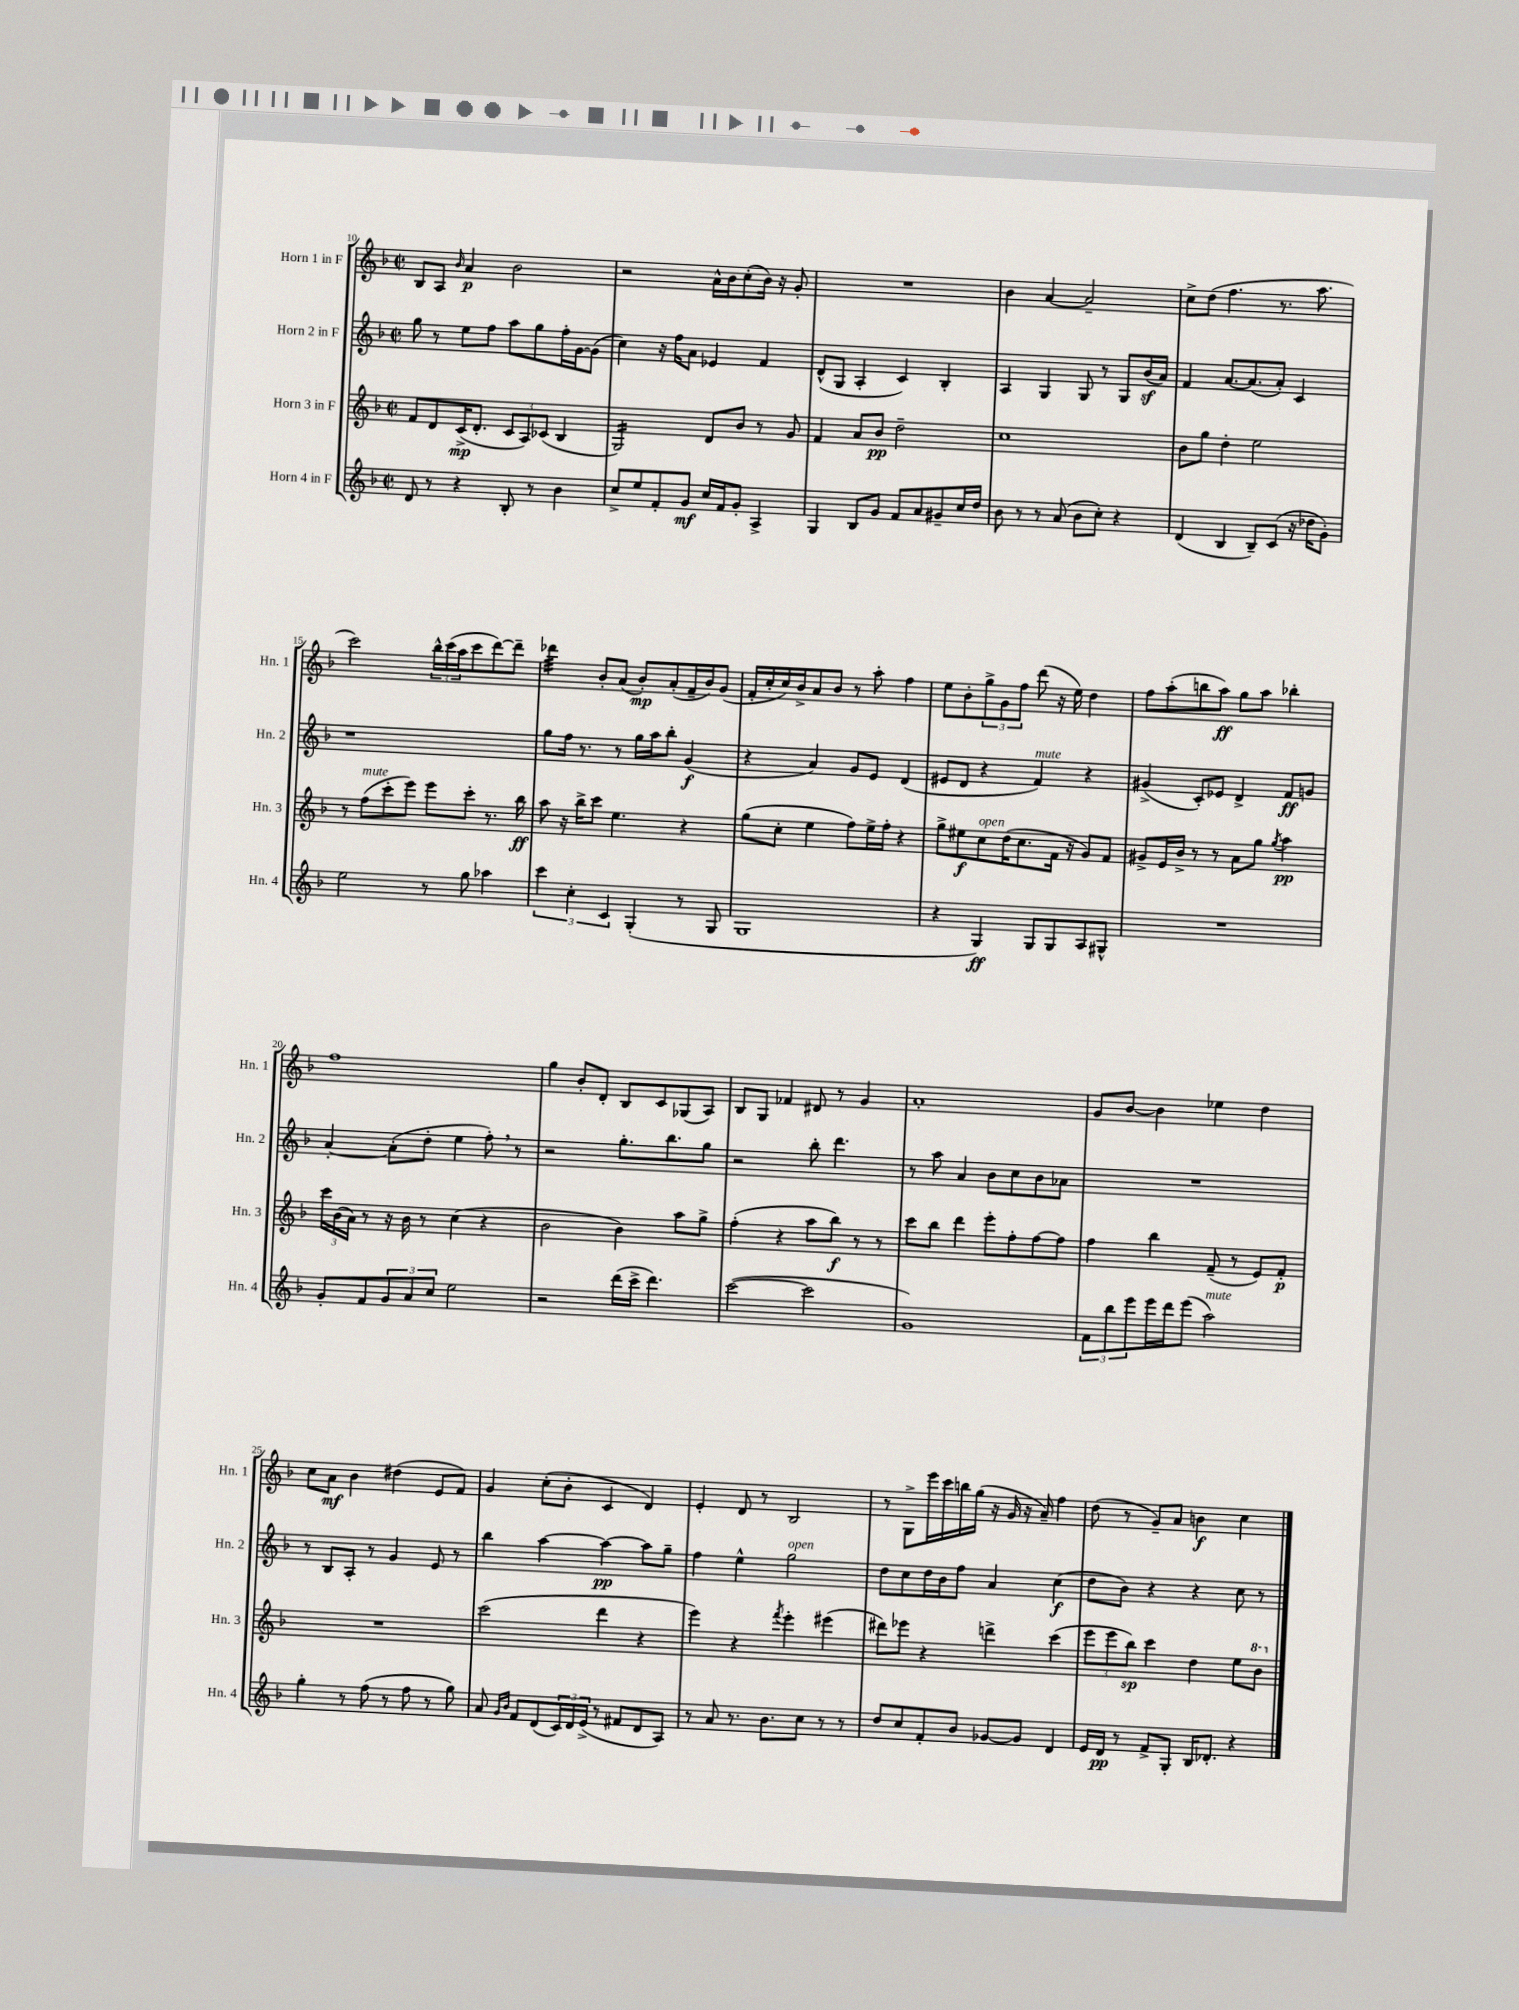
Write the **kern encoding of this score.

**kern	**kern	**kern	**kern
*staff4	*staff3	*staff2	*staff1
*clefG2	*clefG2	*clefG2	*clefG2
*k[b-]	*k[b-]	*k[b-]	*k[b-]
*M2/2	*M2/2	*M2/2	*M2/2
*met(c|)	*met(c|)	*met(c|)	*met(c|)
8d	8f	8gg	8B-
8r	8d	8r	8A
.	.	.	16qqb-
4r	(16c^	8ee	4a
.	8.d'	.	.
.	.	8ff	.
8B-'	12c	8aa	2b-
.	12A)	.	.
8r	.	8gg	.
.	(12c-	.	.
4b-	4B-	16ff'	.
.	.	[16g	.
.	.	(8g]	.
=	=	=	=
8cc^	2G)	4cc)	2r
8ee	.	.	.
8f'	.	16r	.
.	.	16ff	.
8g	.	8a	.
16cc	8d	4e-	16a^^
16f	.	.	16b-
8g'	8b-	.	(8cc'
4A^	8r	4f	16b-)
.	.	.	16r
.	8g	.	8g'
=	=	=	=
4G	4f	(8d^^	1r
.	.	8G	.
8B-	8a	4A'	.
8g	8b-	.	.
8f	2dd~	4c)	.
8a	.	.	.
8g#~	.	4B-'	.
16cc	.	.	.
16dd	.	.	.
=	=	=	=
8b-	1cc	4A	4b-
8r	.	.	.
8r	.	4G	[4a
(8a	.	.	.
8b-	.	8G	2a~]
8cc')	.	8r	.
4r	.	8G	.
.	.	(16b-	.
.	.	16a)	.
=	=	=	=
(4d	8b-	4f	8cc^
.	8gg	.	(8dd
4B-	4dd'	[8.a	4.ff
.	.	(8.a]	.
8B-~)	2ee	.	.
(8c	.	8a')	8.r
16r	.	4c	.
16dd-	.	.	8.aa
8g')	.	.	.
=	=	=	=
2ee	8r	1r	2ccc)
.	(8ff	.	.
.	8ccc'	.	.
.	8eee)	.	.
8r	8eee	.	24bb-^^
.	.	.	(24ccc
.	.	.	24aa
8gg	8ccc'	.	8ccc
4aa-	8.r	.	[8ddd)
.	.	.	8ddd~]
.	16bb-	.	.
=	=	=	=
6ccc	8aa	8gg	4ddd-
.	16r	16ff	.
6cc'	.	.	.
.	16bb-^	8.r	.
.	8ccc	.	8b-'
6c	.	.	.
.	4.ee	8r	(8a
(4G'	.	16gg	8b-')
.	.	16aa	.
.	.	8bb-'	(8a'
8r	4r	(4g	16f~
.	.	.	16b-)
8G	.	.	(8g
=	=	=	=
1G	(8gg	4r	16f'
.	.	.	16cc'
.	8cc'	.	16cc)
.	.	.	16b-^
.	4ee	4a)	8a
.	.	.	8b-
.	8ff)	8g	8r
.	16ee^	8e	8aa'
.	16ff'	.	.
.	4r	(4d	4ff
=	=	=	=
4r	8gg^	8e#	8ee
.	8ee#	8d	8b-'
4G)	8cc	4r	12gg^
.	.	.	12g
.	(16dd	.	.
.	.	.	12ff
.	8.cc	.	.
8G	.	4f)	(8ddd
8G	16f	.	16r
.	16r	.	16ee)
8A	8g)	4r	4dd
8G#^^	8f	.	.
=	=	=	=
1r	8g#^	(4g#^	8ff
.	16e	.	(8aa'
.	16b-^	.	.
.	8r	8c')	8bb
.	8r	8e-	8aa)
.	8a	4d^	8gg
.	8gg	.	8aa
.	8qgg	.	.
.	4aa	8f	4bb-'
.	.	8g	.
=	=	=	=
8g'	24ccc	[4a'	1ff
.	(24b-	.	.
.	24a)	.	.
8f	8r	.	.
12g	16r	(8a']	.
.	16b-	.	.
12a	.	.	.
.	8r	8dd'	.
12cc	.	.	.
2ee	(4cc	4ee	.
.	4r	8ff')	.
.	.	8r	.
=	=	=	=
2r	2b-	2r	4gg
.	.	.	8b-'
.	.	.	8d'
(16ddd	4b-)	8.gg'	8B-
16ccc^	.	.	.
4.ddd)	.	.	8c
.	.	8.bb-	.
.	8aa	.	(8G-
.	8gg^	8gg	8A)
=	=	=	=
([2ccc	(4ff'	2r	8B-
.	.	.	8G
.	4r	.	4f-
2ccc]	8aa	8bb-'	8d#
.	8bb-)	4.ddd	8r
.	8r	.	4g
.	8r	.	.
=	=	=	=
1g)	8ccc	8r	1a'
.	8bb-	8aa	.
.	4ddd	4a	.
.	8eee'	8b-	.
.	8ff'	8cc	.
.	[8ff	8b-	.
.	8ff]	8a-	.
=	=	=	=
12f	4ff	1r	8g
12bb-	.	.	.
.	.	.	[8b-
12eee	.	.	.
16eee	4bb-	.	4b-]
16ddd	.	.	.
(8eee	.	.	.
2aa)	(8f~	.	4ee-
.	8r	.	.
.	8e)	.	4dd
.	8f'	.	.
=	=	=	=
4gg'	1r	8r	8cc
.	.	8B-	8a
8r	.	8A'	4b-
(8ff	.	8r	.
8r	.	4g	(4dd#
8ff	.	.	.
8r	.	8e	8e
8gg)	.	8r	8f)
=	=	=	=
8a	(2ccc	4bb-	4g
16qqg	.	.	.
16qqb-	.	.	.
8f	.	.	.
(8d	.	[4aa	(8cc'
24c)	.	.	8b-'
24d	.	.	.
(24e^	.	.	.
8r	4ddd	4aa_	4c
8f#	.	.	.
8d	4r	8aa]	4d)
8A)	.	8gg~	.
=	=	=	=
8r	4eee)	4ff	4e'
8a	.	.	.
8.r	4r	4ee^^	8d
.	.	.	8r
8.b-	.	.	.
.	8qfff	.	.
.	4eee'	2gg	2B-
8cc	.	.	.
8r	(4eee#	.	.
8r	.	.	.
=	=	=	=
8dd	8ddd#)	8dd	8r
8cc	8eee-	8cc	8G^
8f'	4r	16dd	16eee
.	.	16b-	16ccc
8b-	.	8ff	16bb
.	.	.	(16gg
[8g-	4ddd^	4a	16r
.	.	.	16g
8g-]	.	.	16r
.	.	.	16a~)
4d	(4ccc	(4cc	4ff
=	=	=	=
16e	12eee	8dd	(8dd
16d	.	.	.
.	12eee	.	.
8r	.	8b-)	8r
.	12bb-)	.	.
8f^	4ccc	4r	8g~)
8G'	.	.	8a
16B-	4dd	4r	4b
8.d-'	.	.	.
4r	8ee	8cc	4cc
.	8bb-	8r	.
==	==	==	==
*-	*-	*-	*-
